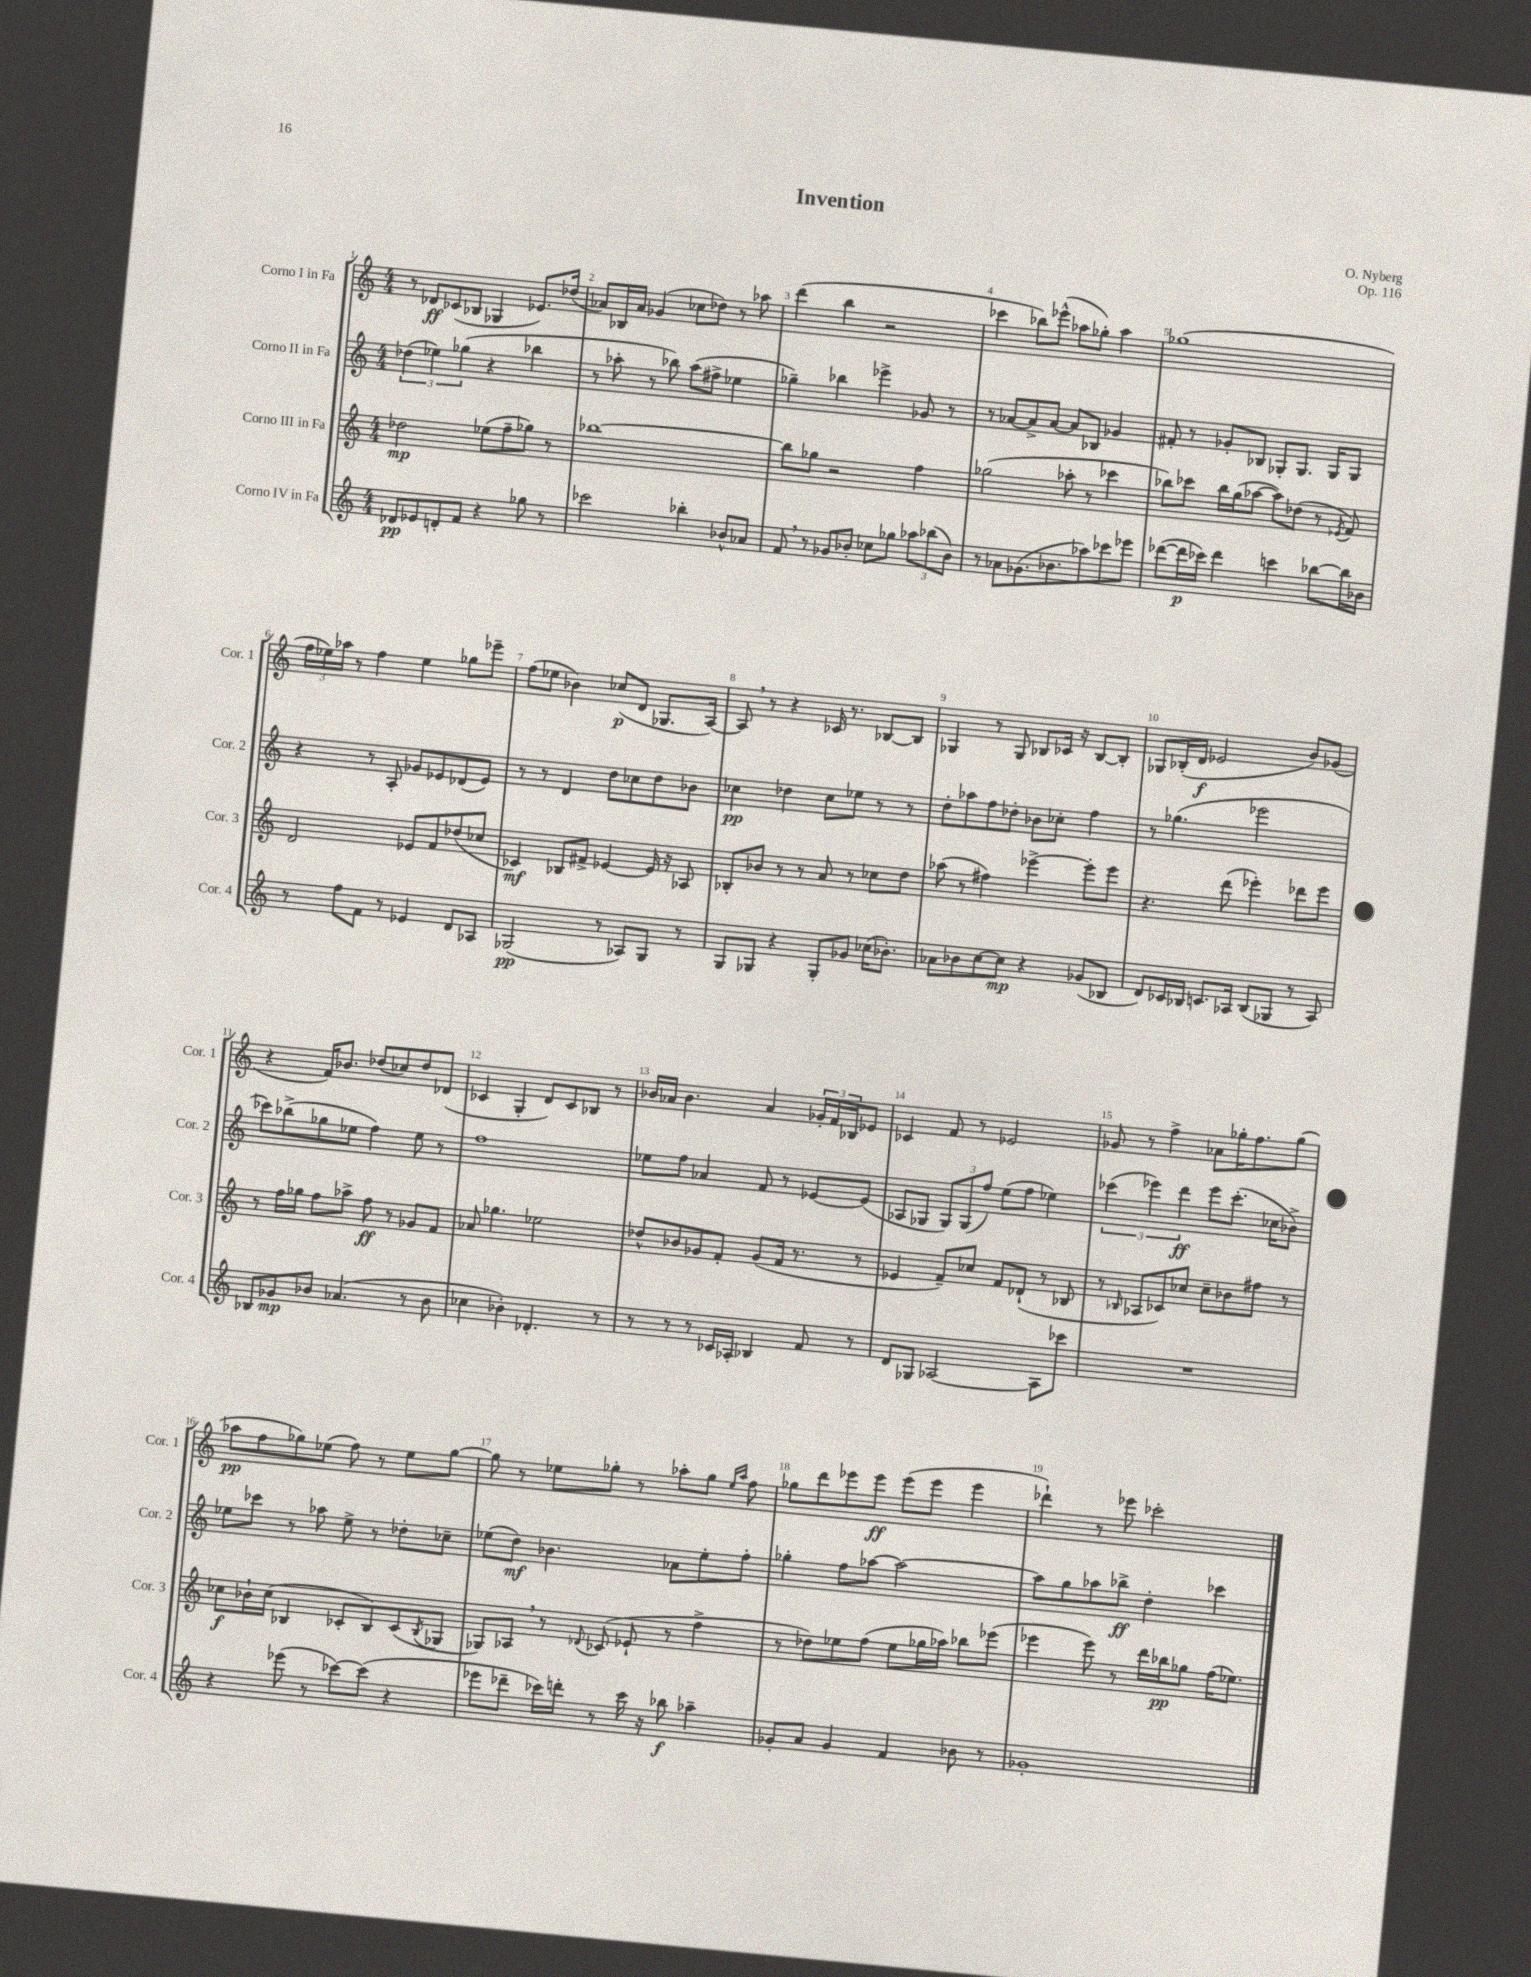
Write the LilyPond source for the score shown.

\header { title = "Invention" composer = "O. Nyberg" opus = "Op. 116" }
<<
\new StaffGroup <<
\new Staff = "s0" \with { instrumentName = "Corno I in Fa" shortInstrumentName = "Cor. 1" } {
    \clef treble \key c \major \numericTimeSignature \time 4/4
    r8 des'8\ff ces'8( bes8 ges4 ees'8.) des''16( |
    aes'8) bes16 aes'16 ges'4( ces''8 des''8) r8 aes''8 |
    d'''4( b''4 r2 |
    ces'''4 bes''8) ees'''8-^( aes''8 ges''8-.) aes''4 |
    ges''1( |
    \tuplet 3/2 { f''16 ees''16) aes''16 } r8 f''4 ees''4 ges''8 ees'''8-- |
    f''8( ees''8 bes'4) ces''8\p( d'8 ges8. a16~) |
    a8 \breathe r8 r4 ces'16 r8. bes8~ bes8 |
    ges4 r8 ges8 bes8 ces'16 r16 bes8~ bes8-. |
    ges8 bes16-.( d'16\f ees'2 b'8) ges'8( |
    r4 f'16) bes'8. des''8( ces''8) des''8 des'8( |
    ces'4 g4-. d'8) ces'8 bes8 r8 |
    bes'16 aes'16 bes'4. aes'4 \tuplet 3/2 { ges'16-. f'16 bes16 } ees'8 |
    ces'4 f'8 r8 ees'2 |
    ges'8 r8 f''4-> aes'8 ges''16-. f''8. ges''8( |
    aes''8\pp f''8 ges''8) ees''8( f''8) r8 ees''8 ges''8~ |
    ges''8 r8 ees''8 ges''8-. r8 aes''8-. ges''8 \grace { ees''16 aes''16 } f''8 |
    ges''8 d'''8 ees'''8 ees'''8\ff ees'''8( ees'''8 ees'''4 |
    des'''4-!) r8 ees'''8 ces'''2-. \bar "|." |
}
\new Staff = "s1" \with { instrumentName = "Corno II in Fa" shortInstrumentName = "Cor. 2" } {
    \clef treble \key c \major \numericTimeSignature \time 4/4
    \tuplet 3/2 { des''4( ees''4) ges''4( } r4 bes''4 |
    r8 aes''8-. r8 bes''8) aes''8( fis''8-> ees''4 |
    ges''4--) bes''4 ees'''4-> ges'8 r8 |
    r8 aes'8~ aes'8-> aes'8~ aes'8 bes8 ges'4 |
    fis'8-. r8 ges'8-. bes8 ges8-. ges8. ges16 ges8 |
    r4 r8 a8-. ges'8 ees'8 des'8( ees'8) |
    r8 r8 d'4 d''8 ces''8 d''8 bes'8 |
    ces''4\pp des''4 ces''8 ees''8 r8 r8 |
    d''8-. aes''8 f''8 des''8-. bes'8 ces''8-. f''4 |
    r8 ges''4.( ees'''2 |
    ces'''8) bes''8->( ges''8 ees''8 f''4) ees''8 r8 |
    f''1 |
    ees''8 f''8 aes'4 f'8 r8 ees'8~ ees'8( |
    aes8 ges8 \tuplet 3/2 { ges8) ges8( f''8) } e''8( f''8 ees''4) |
    \tuplet 3/2 { ces'''4( ees'''4) d'''4\ff } ees'''8 ces'''8.-.( ces''16 bes'8->) |
    ees''8 ces'''8 r8 aes''8 ees''8-> r8 des''8-. ces''8-- |
    ees''8( d''8\mf) bes'4. aes'8 ees''8-. f''8-. |
    ges''4-. f''8 aes''8~ aes''2~ |
    aes''8 g''8 aes''8 bes''8->\ff d''4-. ces'''4 \bar "|." |
}
\new Staff = "s2" \with { instrumentName = "Corno III in Fa" shortInstrumentName = "Cor. 3" } {
    \clef treble \key c \major \numericTimeSignature \time 4/4
    des''2\mp ees''8( f''8-- ges''8) r8 |
    bes''1~ |
    bes''8 ges''8 r2 f''4 |
    ges''2( aes''8-. r8 ces'''4 |
    bes''8) ces'''8 bes''16 g''16( aes''8~ aes''8) des''8( r8 \acciaccatura { ees'8 } f'8) |
    d'2 ees'8 f'8 des''8( ces''8 |
    ces'4\mf) bes8 fis'8-> ees'4~ ees'16 r16 aes8 |
    bes8-. bes'8 r8 r8 a'8 r8 ces''8 d''8 |
    aes''8( r8 fis''4) ees'''4~-> ees'''8-. ees'''8 |
    r4. d'''8( ees'''4-.) des'''8 ees'''8 |
    r8 f''16 ges''16 f''8 aes''8-> f''8\ff r8 ges'8 f'8 |
    aes'8 ges''4. ees''2 |
    des''8-^ bes'8 ges'8 f'8-. ges'8( f'16 r8. r8 |
    ees'4 f'8--) ces''8 f'8 des'8-!( r8 bes8 |
    r8 \grace { bes16 } aes8 ces'8) ces''8 ces''8-- bes'8 fis''8 r8 |
    ces''8\f bes'16-! ces''16( bes4 ces'8-. bes8) ces'8( \acciaccatura { bes8 } ges8 |
    ges8) aes8 \breathe r8 \appoggiatura { des'8 } ces'8( ees'8-! r8 f''4-> |
    r8 des''8) ees''8 f''8( ees''8 ges''16 aes''16) bes''8 ees'''8( |
    ees'''4 ees'''8) r8 d'''16 bes''16\pp ges''8 f''16( ees''8.) \bar "|." |
}
\new Staff = "s3" \with { instrumentName = "Corno IV in Fa" shortInstrumentName = "Cor. 4" } {
    \clef treble \key c \major \numericTimeSignature \time 4/4
    des'8\pp ees'8 d'8-. f'8 r4 ges''8 r8 |
    ces'''2 bes''4-. bes'8-^ aes'8 |
    f'8 \breathe r8 ges'8 bes'8-. ces''8 ges''8 \tuplet 3/2 { aes''8 bes''8( bes'8) } |
    r8 aes'8 ges'8.( bes'8. aes''8) ces'''8 ees'''8 |
    des'''8~( des'''16\p ces'''16) des'''4 c'''4 bes''8~ bes''16 bes'16 |
    r8 f''8 f'8 r8 ees'4 d'8 aes8 |
    ges2\pp( r8 aes8) ges8 r8 |
    g8 ges8 r4 ges8-. ges'8 ces''16( bes'8.-.) |
    aes'8 bes'8 c''8~ c''8\mp r4 ges'8( bes8 |
    d'8) ces'16 bes16 c'8. aes16 bes8( ges8 r8 aes8) |
    bes8 ges'8\mp bes'8 aes'4.( r8 bes'8 |
    ces''4 bes'4-.) des'4.-. r8 |
    r8 r8 r8 ces'16 aes16-. bes4 f'8 r8 |
    d'8 ges8 aes2~ aes8 ces'''8 |
    R1 |
    r4 ees'''8( r8 ces'''8~) ces'''8( r4 |
    ees'''8 des'''8-- ces'''16) d'''16-. r8 ces'''16 r16 bes''8\f aes''4-- |
    ges'8-. a'8 ges'4 f'4 bes'8 r8 |
    ges'1-. \bar "|." |
}
>>
>>
\layout { \context { \Score \override BarNumber.break-visibility = ##(#f #t #t) barNumberVisibility = #all-bar-numbers-visible } }
